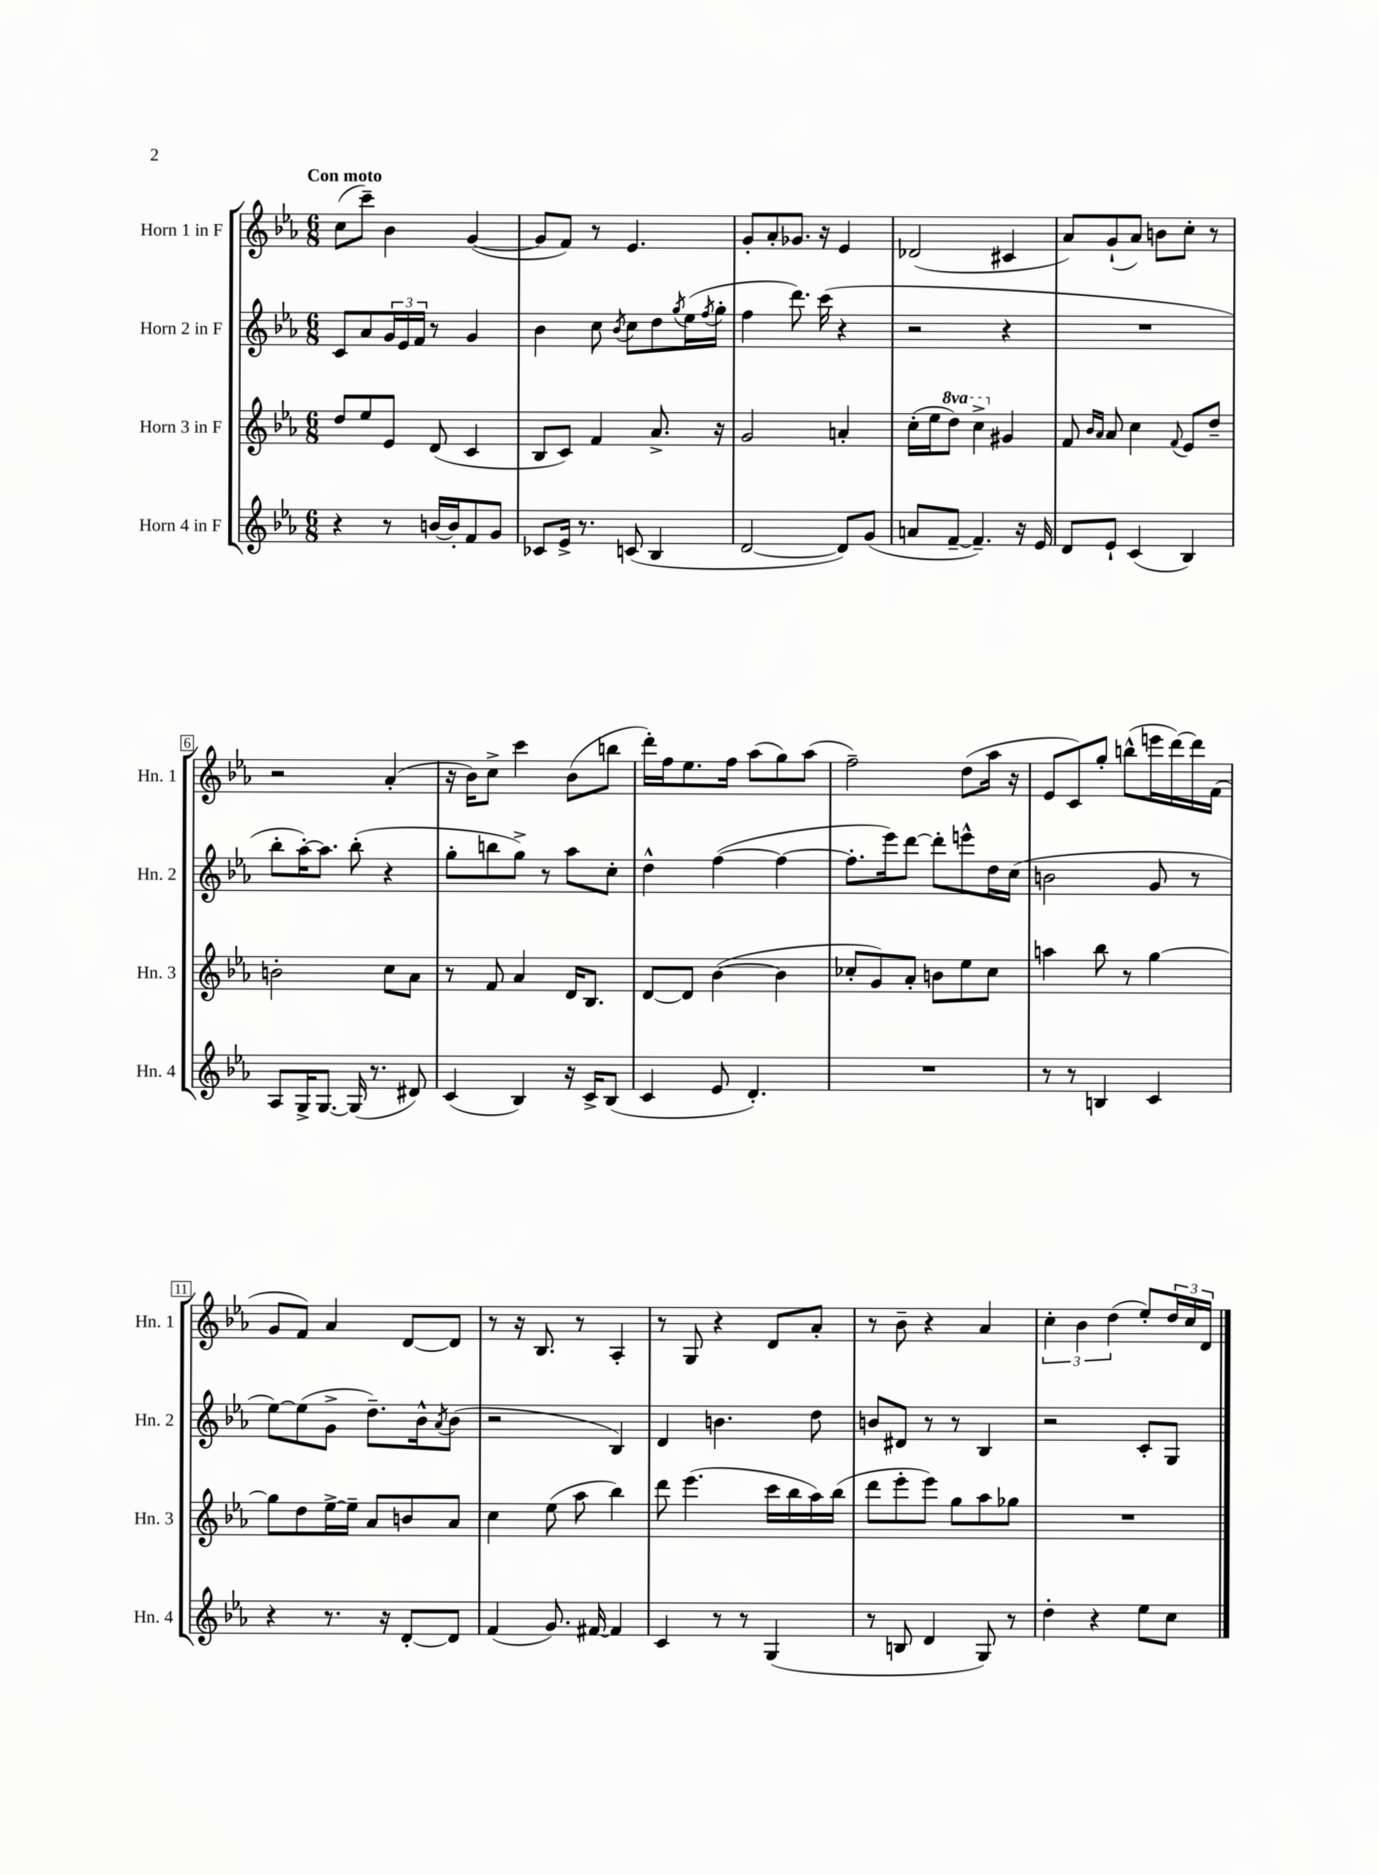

**kern	**kern	**kern	**kern
*staff4	*staff3	*staff2	*staff1
*clefG2	*clefG2	*clefG2	*clefG2
*k[b-e-a-]	*k[b-e-a-]	*k[b-e-a-]	*k[b-e-a-]
*M6/8	*M6/8	*M6/8	*M6/8
4r	8dd/L	8c/L	(8cc\L
.	8ee-/	8a-/	8ccc~\J)
8r	8e-/J	24g/L	4b-\
.	.	24e-/	.
.	.	24f/JJ	.
[16b/LL	(8d/	8r	.
16b'/]J	.	.	.
8f/	4c/	4g/	([4g/
8g/J	.	.	.
=	=	=	=
8c-/L	8B-/L	4b-\	8g/]L
16e-^/Jk	8c/J)	.	8f/J)
8.r	.	.	.
.	4f/	8cc\	8r
.	.	8qb-/	.
(8c/	.	8cc\L	4.e-/
4B-/	8.a-^/	8dd\	.
.	.	8qgg/	.
.	.	(16ee-\L	.
.	.	8qff/	.
.	16r	16gg'\JJ	.
=	=	=	=
[2d/	2g/	4ff\	8g'/L
.	.	.	8a-'/
.	.	8.ddd\)	8.g-/J
.	.	(16ccc\	16r
8d/]L)	4a'/	4r	4e-/
(8g/J	.	.	.
=	=	=	=
8a/L	(16cc'\LL	2r	(2d-/
.	16ee-\J	.	.
[8f~/J	8ddd\J)	.	.
4.f~/])	4ccc^\	.	.
.	4g#/	4r	4c#/
16r	.	.	.
16e-/	.	.	.
=	=	=	=
8d/L	8f/	2.r	8a-/L)
.	16qqb-/LL	.	.
.	16qqa-/JJ	.	.
8e-`/J	8a-/	.	(8g`/
(4c/	4cc\	.	8a-/J)
.	.	.	8b\L
.	8qqf/	.	.
4B-/)	8e-/L	.	8cc'\J
.	8dd~/J	.	8r
=	=	=	=
8A-/L	2b'\	8bb-'\L	2r
16G^/K	.	[16aa-'\K)	.
[8.G/J	.	8.aa-\]J	.
(16G/]	.	(8bb-'\	.
8.r	.	.	.
.	8cc\L	4r	(4a-'/
8d#/)	8a-\J	.	.
=	=	=	=
(4c/	8r	8gg'\L	16r
.	.	.	16b-\LK)
.	8f/	8bb\	8cc^\J
4B-/)	4a-/	8gg^\J)	4ccc\
.	.	8r	.
16r	16d/LK	8aa-\L	(8b-\L
16c^/LK	8.B-/J	.	.
(8B-/J	.	8cc'\J	8bb\J
=	=	=	=
4c/	[8d/L	4dd^^\	16ddd'\LL)
.	.	.	16ff\J
.	8d/]J	.	8.ee-\
8e-/	([4b-\	([4ff\	.
.	.	.	16ff\Jk
4.d'/)	.	.	(8aa-\L
.	4b-\]	4ff\_	8gg\)
.	.	.	(8aa-\J
=	=	=	=
2.r	8cc-'/L	8.ff'\]L	2ff~\)
.	8g/)	.	.
.	.	16eee-\k)	.
.	8a-'/J	[8ddd\J	.
.	8b\L	8ddd'\]L	.
.	8ee-\	8eee^^\	(8dd\L
.	8cc-\J	16dd\L	16aa-\Jk
.	.	(16cc\JJ	16r
=	=	=	=
8r	4aa\	2b\	8e-/L
8r	.	.	8c/)
4B/	8bb-\	.	8gg'/J
.	8r	.	(8bb^^\L
4c/	[4gg\	8g/	16eee\L
.	.	.	[16ddd\)
.	.	8r	16ddd\]
.	.	.	(16f\JJ
=	=	=	=
4r	8gg\]L	[8ee-\L)	8g/L
.	8dd\	(8ee-\]	8f/J)
8.r	[16ee-^\L	8g^\J	4a-/
.	16ee-~\]JJ	.	.
.	8a-/L	8.dd~\L)	.
16r	.	.	.
[8d'/L	8b/	.	[8d/L
.	.	16b-^^\k	.
.	.	8qa-/	.
8d/]J	8a-/J	(8b-\J	8d/]J
=	=	=	=
(4f/	4cc\	2r	8r
.	.	.	16r
.	.	.	8.B-/
8.g/)	(8ee-\	.	.
.	8aa-\	.	8r
[16f#/	.	.	.
4f#/]	4bb-\)	4B-/)	4A-'/
=	=	=	=
4c/	8ddd\	4d/	8r
.	(4.eee-\	.	8G/
8r	.	4.b\	4r
8r	.	.	.
(4G/	16ccc\LL	.	8d/L
.	16bb-\	.	.
.	16aa-\)	8dd\	8a-'/J
.	(16bb-\JJ	.	.
=	=	=	=
8r	8ddd\L	8b/L	8r
8B/	8eee-'\	8d#/J	8b-~\
4d/	8eee-\J)	8r	4r
.	8gg\L	8r	.
8G/)	8aa-\	4B-/	4a-/
8r	8gg-\J	.	.
=	=	=	=
4dd'\	2.r	2r	6cc'\
.	.	.	6b-\
4r	.	.	.
.	.	.	(6dd\
8ee-\L	.	8c'/L	8ee-'/L)
8cc\J	.	8G/J	24dd/L
.	.	.	24cc/
.	.	.	24d/JJ
==	==	==	==
*-	*-	*-	*-
